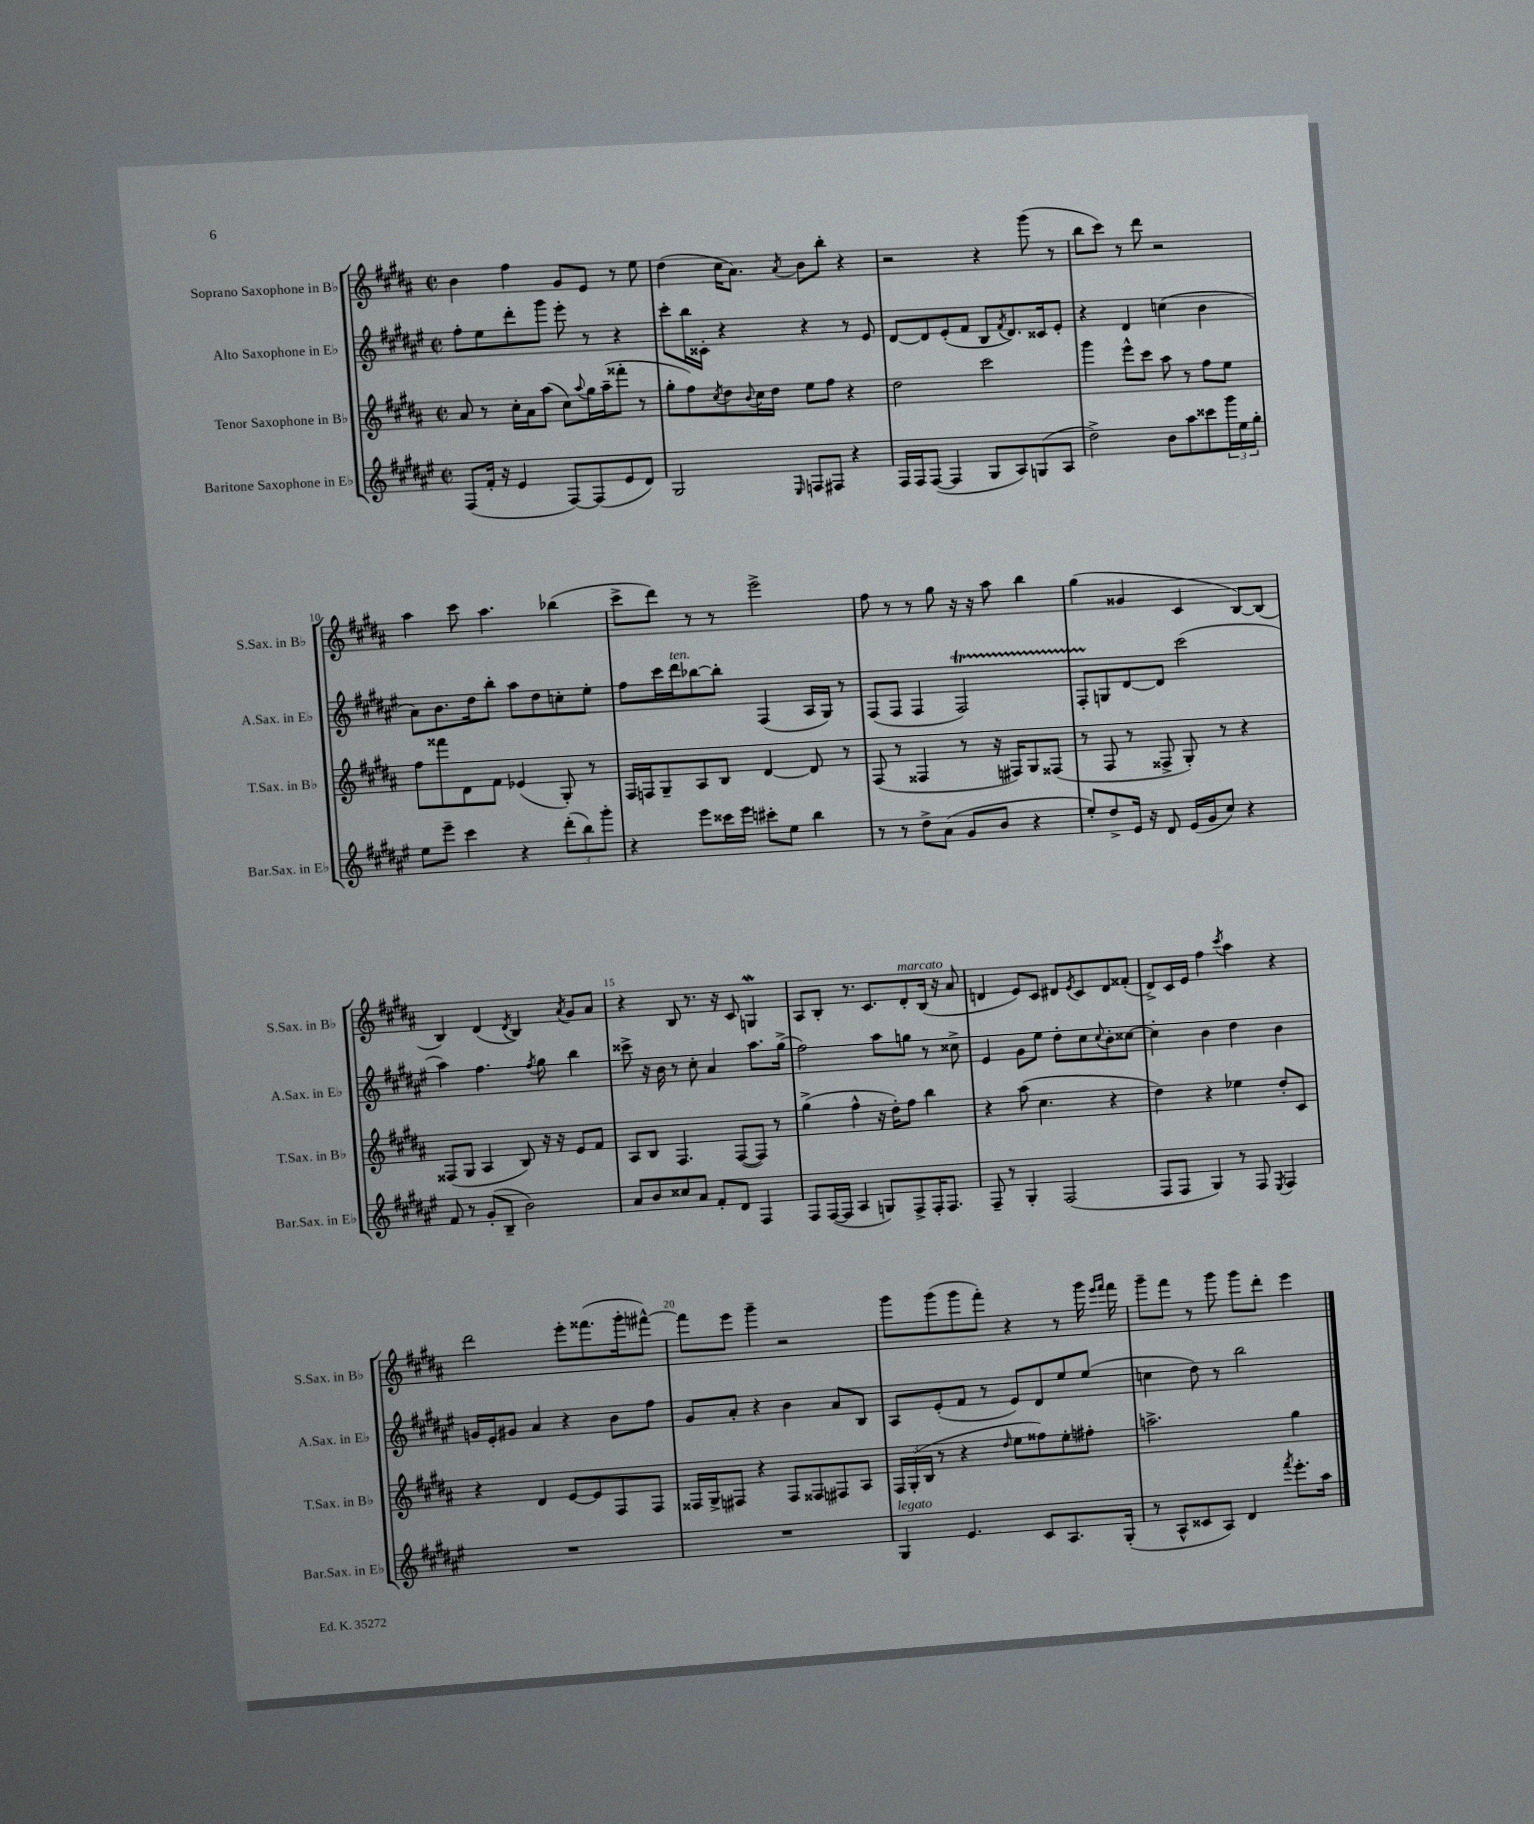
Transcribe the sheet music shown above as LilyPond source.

<<
\new StaffGroup <<
\new Staff = "s0" \with { instrumentName = "Soprano Saxophone in Bb" shortInstrumentName = "S.Sax. in Bb" } {
    \clef treble \key b \major \defaultTimeSignature \time 2/2
    b'4 fis''4 gis'8 e'8 r8 e''8 |
    dis''4( cis''16 ais'8.) \acciaccatura { ais'8 } b'8 b''8-. r4 |
    r2 r4 gis'''8( r8 |
    b''8 cis'''8) r8 dis'''8 r2 |
    ais''4 cis'''8 ais''4. bes''4( |
    cis'''8-> dis'''8) r8 r8 e'''2-> |
    fis''8 r8 r8 gis''8 r16 r16 ais''8 b''4 |
    gis''4( gisis'4 cis'4 b8~) b8( |
    b4) dis'4( \acciaccatura { dis'8 } b4) \acciaccatura { ais'8 } gis'8 ais'8 |
    r4 b8 r8. r16 cis'8 g4\mordent |
    ais8 b8-. r8. cis'8. dis'8-.^\markup { \italic "marcato" } b16( r16 ais'8 |
    d'4 e'8) cis'8 dis'8 \acciaccatura { e'8 } cis'8 dis'8 fisis'8-.( |
    dis'8->) cis'16 e'16 fis''4 \acciaccatura { cis'''8 } ais''4 r4 |
    dis'''2 e'''8-. fisis'''8.( gis'''16-. fis'''8~-^) |
    fis'''8 e'''8 gis'''4-- r2 |
    gis'''8 gis'''8( gis'''8 fis'''8-.) r4 r8 gis'''16 \grace { e'''16 fis'''16 } fis'''16 |
    gis'''8-- fis'''8 r8 gis'''8 gis'''8 dis'''8-. e'''4 \bar "|." |
}
\new Staff = "s1" \with { instrumentName = "Alto Saxophone in Eb" shortInstrumentName = "A.Sax. in Eb" } {
    \clef treble \key fis \major \defaultTimeSignature \time 2/2
    fis''8-. eis''8 dis'''8-. gis'''8 eis'''8-. r8 r4 |
    cis'''8-. b''16 cisis'16-. r4 r4 r8 eis'8 |
    dis'8~ dis'8 eis'8-.( fis'8 b8 \acciaccatura { fis'8 } dis'8.) cisis'16 eis'8-. |
    r4 dis'4 c''4( b'4 |
    ais'8) b'8. dis''16 b''8-. ais''8 dis''8 c''8-. eis''8-. |
    fis''8 cis'''16 dis'''16^\markup { \italic "ten." } bes''8~ bes''8-. fis4( ais16 gis16) r8 |
    fis8( fis8 fis4 fis2\startTrillSpan) |
    fis8-. g8\stopTrillSpan dis'8~ dis'8 cis'''2( |
    ais''4) fis''4. \acciaccatura { fis''8 } gis''8 b''4 |
    cisis'''8-> r16 b'16 r8 cis''8-. ais'4 ais''8. gis''16->( |
    fis''2) ais''8 g''8 r8 cisis''8-> |
    eis'4 gis'8 eis''8 dis''8-. cis''8 \appoggiatura { cis''8 } b'8-. cisis''8~ |
    cisis''4-. b'4 dis''4 b'4 |
    g'16 eis'16-. gis'8 ais'4 r4 b'8 fis''8 |
    gis'8 ais'8-. r4 b'4 ais'8 b8 |
    ais8 eis'8-.( fis'8 r8 eis'8) dis'8 eis''8 eis''8( |
    c''4 dis''8) r8 b''2 \bar "|." |
}
\new Staff = "s2" \with { instrumentName = "Tenor Saxophone in Bb" shortInstrumentName = "T.Sax. in Bb" } {
    \clef treble \key b \major \defaultTimeSignature \time 2/2
    ais'8 r8 cis''16-. ais'16 ais''8( cis''8) \appoggiatura { ais''8 } gis''16 ais''16--( fisis'''8-. r8 |
    gis''8-. fis''8) \acciaccatura { cis''8 } dis''8 \appoggiatura { b'8 } cis''16 dis''16 e''8 fis''8 r4 |
    dis''2 cis'''2 |
    gis'''4 e'''8-^ cis'''8 ais''8 r8 fis''8 e''8 |
    fis''8 fisis'''8 dis'8 fis'8 ees'4( gis8-.) r8 |
    fis16 f16 gis8-- ais8 b8 dis'4~ dis'8 r8 |
    fis8( r8 fisis4 r8 r16 fis16) gis8 fisis8( |
    r8 fis8 r8 fisis8-> gis8-.) r8 r4 |
    fisis8( gis8 ais4 b8) r16 r16 e'8 fis'8 |
    ais8 b8 fis4. fis8~( fis8) r8 |
    gis''4->( fis''4-^ r16 dis''16-.) fis''8 b''4 |
    r4 ais''8( cis''4. r4 |
    dis''4) r4 ees''4 dis''8-. cis'8 |
    r4 dis'4 e'8~ e'8 fis8 fis8 |
    fisis16 gis16-> fis8 r4 fis8 fisis8 fis8 ais8 |
    \tuplet 3/2 { fis16 gis16-.( b16 } r8 r4 \grace { dis''16 } e''8 fisis''8) e''8-. fis''8-. |
    a''2.-> gis''4 \bar "|." |
}
\new Staff = "s3" \with { instrumentName = "Baritone Saxophone in Eb" shortInstrumentName = "Bar.Sax. in Eb" } {
    \clef treble \key fis \major \defaultTimeSignature \time 2/2
    fis8( fis'16-. r16 eis'4 fis8~) fis8( eis'8 dis'8) |
    gis2 \grace { eis16 } f8 fis8 r4 |
    fis16 fis16 fis8~( fis4 gis8 ais8) g8( ais8 |
    dis''2->) b'8 ais''8 cisis'''8 \tuplet 3/2 { gis'''16 eis''16 gis''16-. } |
    eis''8 eis'''8-- cis'''4 r4 \tuplet 3/2 { dis'''8-.( b''8) gis'''8-. } |
    r4 eis'''8 cisis'''16 eis'''16 cis'''8-. eis''8 b''4 |
    r8 r8 dis''8-> ais'8( gis'8 b'8 r4 |
    eis''8-.) dis''8-> eis'16 r16 dis'8 eis'16( gis'16 cis''8) r4 |
    fis'8 r8 gis'8-.( b8-- b'2) |
    ais'8 b'8 cisis''8 ais'8 fis'8-. dis'8 fis4 |
    fis8 fis16~( fis16 ais4 g8) fis8-> fis16-. fis8. |
    fis8-- r8 gis4-. fis2( |
    fis8 fis8 gis4) r8 fis8 \acciaccatura { eis8 } fis4 |
    R1 |
    R1 |
    gis4^\markup { \italic "legato" } eis'4. cis'8 ais8. gis16-.( |
    r8 ais8-^ cisis'8 ais8) dis'4 \acciaccatura { fis'''8 } eis'''8.-. ais''16 \bar "|." |
}
>>
>>
\layout { \context { \Score currentBarNumber = #6 \override BarNumber.break-visibility = ##(#f #t #t) barNumberVisibility = #(every-nth-bar-number-visible 5) } }
